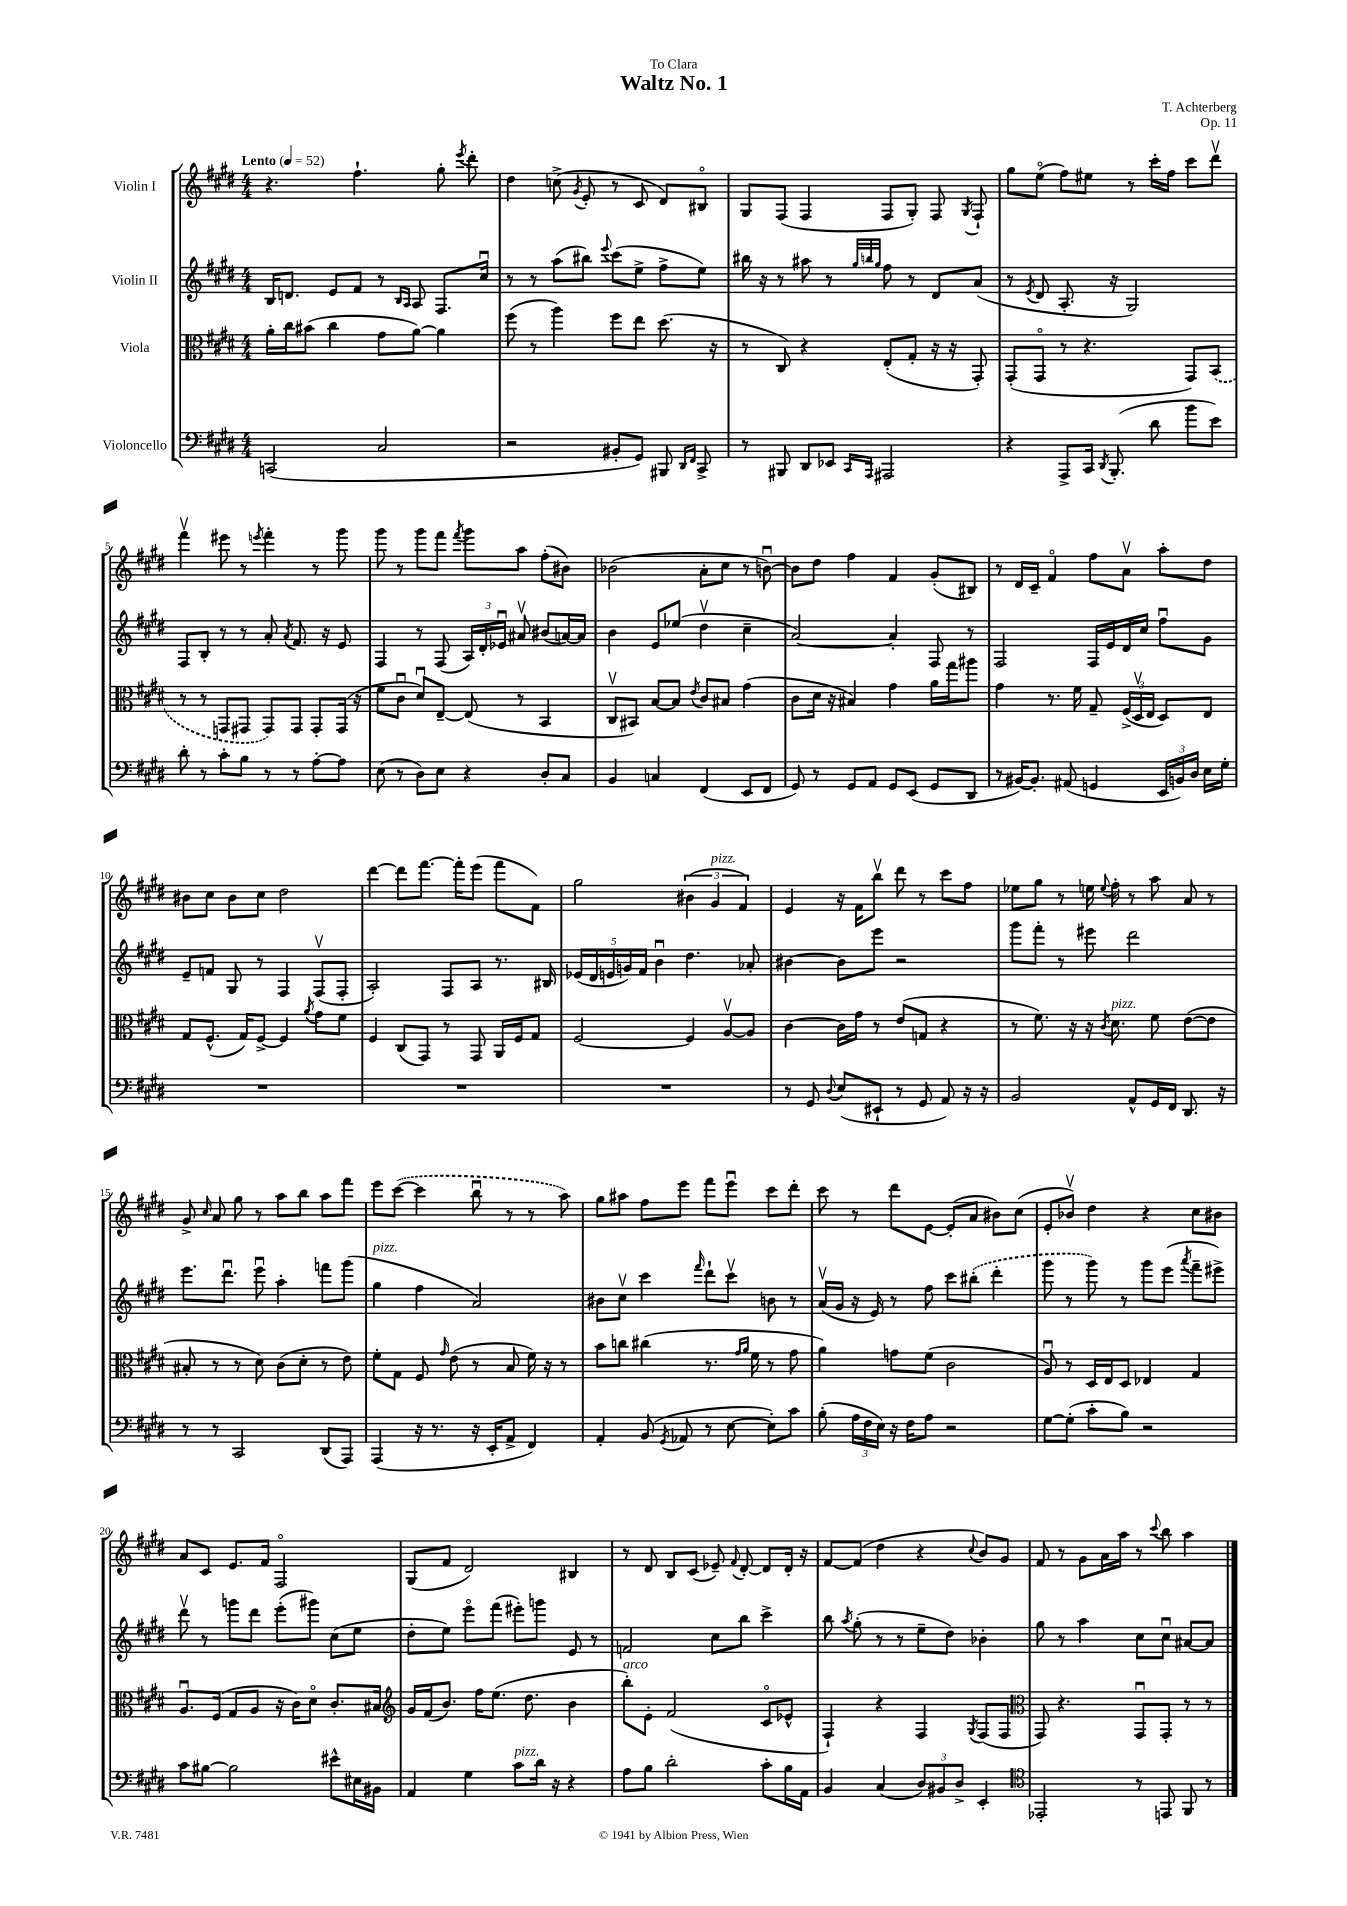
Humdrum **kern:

**kern	**kern	**kern	**kern
*part4	*part3	*part2	*part1
*staff4	*staff3	*staff2	*staff1
*I"Violoncello	*I"Viola	*I"Violin II	*I"Violin I
*clefF4	*clefC3	*clefG2	*clefG2
*k[f#c#g#d#]	*k[f#c#g#d#]	*k[f#c#g#d#]	*k[f#c#g#d#]
*M4/4	*M4/4	*M4/4	*M4/4
*MM52	*MM52	*MM52	*MM52
=1	=1	=1	=1
!	!	!	!LO:TX:a:B:t=Lento
(2CCn/	16a'\LL	16B/KL	4.r
.	16cc#\J	8.dn/J	.
.	(8b#X\J	.	.
.	4cc#\	8e/L	.
.	.	8f#/J	4.ff#`\
2C#/	8g#\L	8r	.
.	.	16qqB/LL	.
.	.	16qqA/JJ	.
.	[8a\J)	8A/	.
.	4a\]	8.F#/L	8gg#'\
.	.	.	8qeee/
.	.	.	8ddd#'\
.	.	16cc#u/Jk	.
=2	=2	=2	=2
2r	(8ff#\	8r	4dd#\
.	8r	8r	.
.	4aa\)	(8aa\L	(8ccn^\
.	.	.	8qg#/
.	.	8bb#X\J)	8e'/
.	.	8qqeee/	.
8BB#X'/L	8ff#\L	(8ccc#\L	8r
8GG#/J)	8ee\J	8ee^\J	8c#/
8BBB#X/	(8.dd#\	8ff#^\L	8d#/L)
16qqDD#/LL	.	.	.
16qqFF#/JJ	.	.	.
8CC#^/	.	8ee\J)	8B#X/J
.	16r	.	.
=3	=3	=3	=3
8r	8r	16bb#X\	8G#/L
.	.	16r	.
8BBB#X/	8C#/)	8r	(8F#/J
8DD#/L	4r	8aa#X\	4F#/
8EE-X/J	.	8r	.
.	.	32qqgg#/LLL	.
16qqCC#/LL	.	32qqbbn/	.
16qqAAA/JJ	.	32qqgg#/JJJ	.
2AAA#X/	(8E'/L	8ff#\	8F#/L
.	8G#'/J	8r	8G#'/J)
.	16r	8d#/L	8F#/
.	16r	.	.
.	.	.	8qG#/
.	8GG#'/)	(8a/J	8F#`/
=4	=4	=4	=4
4r	(8GG#'/L	8r	8gg#\L
.	.	8qe/	.
.	8GG#/J	8d#/	(8ee\J
8AAA^/L	8r	8.A'/	8ff#\L)
16CC#/Jk	4.r	.	8ee#X\J
8qDD#/	.	.	.
(8.BBB'/	.	16r	.
.	.	2G#/)	8r
8d#\	.	.	16ccc#'\LL
.	.	.	16ff#\JJ
8b\L	8GG#/L)	.	8ccc#\L
8e\J)	(8BB/J	.	8ddd#v\J
!!LO:LB:g=z
=5	=5	=5	=5
8d#'\	8r	8F#/L	4fff#v\
8r	8r	8B'/J	.
8c#'\L	8GGn/L	8r	8eee#X\
8B\J	8GG#X/J	8r	8r
.	.	.	8qeeen/
8r	8GG#/L)	8a'/	4fff#'\
.	.	8qa/	.
8r	8GG#/J	8.f#/	.
[8A'\L	8GG#'/L	.	8r
.	.	16r	.
8A\J]	(16GG#/Jk	8e/	8ggg#\
.	16r	.	.
=6	=6	=6	=6
(8E\	8f#\L	4F#/	8ggg#\
8r	8c#u\J	.	8r
8D#\L)	8d#u/L)	8r	8ggg#\L
8E\J	[8E~/J	(8F#/	8fff#\J
.	.	.	8qfff#/
4r	(8E/]	24A/LL)	8ggg#\L
.	.	24d#'/	.
.	.	24e-Xu/JJ	.
.	8r	8a#Xv/	8aa\J
8D#'/L	4BB/	(8b#X/L	(8ff#'\L
8C#/J	.	[16an/L)	8b#X\J)
.	.	16a/JJ]	.
=7	=7	=7	=7
4BB/	8C#v/L	4b\	(2b-X\
.	8BB#X/J)	.	.
4Cn/	[8B/L	8e/L	.
.	8B/J]	(8ee-X/J	.
.	8qe/	.	.
(4FF#/	8c#/L	4dd#v\	8a'\L
.	8B#X/J	.	8cc#\J
8EE/L	(4g#\	4cc#~\	8r
8FF#/J	.	.	[8bnu\)
=8	=8	=8	=8
8GG#/)	8c#\L	[2a/)	8b\L]
8r	16d#\Jk	.	8dd#\J
.	16r	.	.
8GG#/L	4B#X/)	.	4ff#\
8AA/J	.	.	.
8GG#/L	4g#\	4a'/]	4f#/
(8EE/J	.	.	.
8GG#/L	16a\LL	8F#/	(8g#'/L
.	16gg#\J	.	.
8DD#/J	8aa#X\J	8r	8B#X/J)
=9	=9	=9	=9
8r	4g#\	2F#/	8r
[16BB#X/KL)	.	.	16d#/LL
8.BB#'/J]	.	.	16c#~/JJ
.	8.r	.	4f#/
(8AA#X/	.	.	.
.	16f#\	.	.
4GGn/	8G#~/	16F#/LL	8ff#\L
.	.	16e/	.
.	(24F#^/LL	16d#/	8av\J
.	24D#v/	.	.
.	.	16cc#/JJ	.
.	24E/JJ	.	.
24EE/LL	8D#/L)	8ff#u\L	8aa'\L
24BBn/)	.	.	.
24D#/JJ	.	.	.
16E\LL	8E/J	8g#\J	8dd#\J
16G#'\JJ	.	.	.
!!LO:LB:g=z
=10	=10	=10	=10
1r	8G#/L	8e~/L	8b#X\L
.	(8.F#^^/J	8fn/J	8cc#\J
.	.	8G#/	8b#\L
.	16G#/KL)	.	.
.	[8F#^/J	8r	8cc#\J
.	4F#/]	4F#/	2dd#\
.	8qa/	.	.
.	8g#\L	(8F#v/L	.
.	8f#\J	8F#'/J	.
=11	=11	=11	=11
1r	4F#/	2A'/)	[4ddd#\
.	(8C#/L	.	8ddd#\L]
.	8GG#/J)	.	[8.fff#\J
.	8r	8F#/L	.
.	.	.	16fff#'\KL]
.	8GG#/	8A/J	(8eee\J
.	16AA/LL	8.r	8fff#\L
.	16F#/J	.	.
.	8G#/J	.	8f#\J)
.	.	16B#X/	.
=12	=12	=12	=12
1r	[2F#/	(20e-X/LL	2gg#\
.	.	20d#/	.
.	.	20en/	.
.	.	20gn/)	.
.	.	20f#/JJ	.
.	.	4bu\	.
.	4F#/]	4.dd#\	(6b#X\
!	!	!	!LO:TX:a:i:t=pizz.
.	.	.	6g#/
.	[8Av/L	.	.
.	.	.	6f#/)
.	8A/J]	8a-X'/	.
=13	=13	=13	=13
8r	[4c#\	[4b#X\	4e/
8GG#/	.	.	.
8qqD#/	.	.	.
(8E/L	16c#\LL]	8b#\L]	16r
.	16g#\JJ	.	16f#\KL
8EE#X`/J	8r	8eee\J	8bbv\J
8r	(8e/L	2r	8ddd#\
8GG#/	8Gn/J	.	8r
8AA/)	4r	.	8ccc#\L
16r	.	.	8ff#\J
16r	.	.	.
=14	=14	=14	=14
2BB/	8r	8ggg#\L	8ee-X\L
.	8.f#\)	8fff#'\J	8gg#\J
.	.	8r	8r
.	16r	.	.
.	16r	8eee#X\	16een\
.	8qc#/	.	8qqee/
!	!LO:TX:a:i:t=pizz.	!	!
.	8.d#\	.	16ff#'\
8AA^^/L	.	2ddd#\	8r
16GG#/L	8f#\	.	8aa\
16FF#/JJ	.	.	.
8.DD#/	([8e\L	.	8a/
.	8e\J]	.	8r
16r	.	.	.
!!LO:LB:g=z
=15	=15	=15	=15
8r	8B#X'/	8.eee\L	8g#^/
.	.	.	16qqcc#/
8r	8r	.	8a/
.	.	8.ddd#u\J	.
2CC#/	8r	.	8gg#\
.	8d#\)	8eeeu\	8r
.	(8c#\L	4aa'\	8aa\L
.	8d#'\J	.	8bb\J
(8DD#/L	8r	8fffn\L	8aa\L
8AAA/J)	8e\)	(8ggg#\J	8fff#\J
=16	=16	=16	=16
!	!	!LO:TX:a:i:t=pizz.	!
(4AAA/	8f#'\L	4gg#\	8eee\L
.	8G#\J	.	([8ccc#\J
16r	8F#/	4ff#\	4ccc#\]
8.r	.	.	.
.	16qqg#/	.	.
.	(8e\	.	.
16r	8r	2a/)	8bbu\
16EE'/KL	.	.	.
8AA^/J	8B/	.	8r
4FF#/)	16f#\)	.	8r
.	16r	.	.
.	8r	.	8aa\)
=17	=17	=17	=17
4AA'/	8b\L	8b#X\L	8gg#\L
.	8ccn\J	8cc#v\J	8aa#X\J
(8BB/	(4cc#X\	4ccc#\	8ff#\L
8qGG#/	.	.	.
8AA-X/	.	.	8eee\J
.	.	16qqfff#/	.
8r	8.r	8ddd#`\L	8fff#\L
[8E\	.	8ccc#v\J	8eeeu\J
.	16qqg#/LL	.	.
.	16qqa/JJ	.	.
.	16f#\	.	.
8E'\L])	8r	8bn\	8ccc#\L
8c#\J	8g#\	8r	8ddd#'\J
=18	=18	=18	=18
(8B'\	4a\)	(16av/LL	8ccc#\
.	.	16g#/JJ	.
24A\LL	.	16r	8r
24F#\	.	.	.
.	.	16e/)	.
24E\JJ)	.	.	.
16r	8gn\L	8r	8ddd#\L
16F#\KL	.	.	.
8A\J	(8f#\J	8ff#\	[8e\J
2r	2c#\	8ccc#\L	(8e'/L]
.	.	(8bb#X'\J	8a/J
.	.	4ddd#'\	8b#X\L)
.	.	.	(8cc#\J
=19	=19	=19	=19
[8G#\L	8Au/)	8ggg#\	8e'/L
(8G#'\J]	8r	8r	8b-Xv/J)
8c#'\L	16D#/LL	8ggg#\)	4dd#\
.	16E/J	.	.
8B\J)	8D#/J	8r	.
2r	4E-X/	8ggg#\L	4r
.	.	(8eee\J	.
.	.	8qaaa/	.
.	4G#/	8fff#~\L	8cc#\L
.	.	8eee#X^\J)	8b#X\J
!!LO:LB:g=z
=20	=20	=20	=20
8c#\L	8.Au/L	8ddd#v\	8a/L
[8B#X\J	.	8r	8c#/J
.	(16F#/Jk	.	.
2B#\]	8G#/L	8gggn\L	8.e/L
.	8A/J	8ddd#\J	.
.	.	.	16f#/Jk
.	16r	(8eee'\L	2F#/
.	16c#\KL)	.	.
.	8d#\J	8ggg#X\J)	.
8e#X^^\L	8.c#'/L	(8cc#\L	.
16E#X\L	.	8ee\J	.
16BB#X\JJ	16B#X/Jk	.	.
=21	=21	=21	=21
*	*clefG2	*	*
4AA/	16g#/LL	8dd#'\L	(8G#/L
.	(16f#/J	.	.
.	8.b/J)	8ee\J)	8f#/J
4G#\	.	8eee\L	2d#/)
.	16ff#\KL	.	.
.	(8.ee\J	(8fff#\J	.
!LO:TX:a:i:t=pizz.	!	!	!
8c#\L	.	8eee#X'\L)	.
.	8.dd#\	.	.
16d#\Jk	.	8gggn\J	.
16r	.	.	.
4r	4b\	8e/	4B#X/
.	.	8r	.
=22	=22	=22	=22
!	!LO:TX:a:i:t=arco	!	!
8A\L	8bb'\L)	2fn/	8r
8B\J	8e'\J	.	8d#/
2d#'\	(2f#/	.	8B/L
.	.	.	(8c#/J
.	.	8cc#\L	8e-X~/)
.	.	.	8qqf#/
.	.	8bb\J	[8d#'/
8c#'\L	8c#/L	4ccc#^\	8d#/L]
16B\L	8e-X^^/J	.	16d#'/Jk
16AA\JJ	.	.	16r
=23	=23	=23	=23
4BB/	4F#`/)	8bb\	[8f#/L
.	.	8qaa/	.
.	.	(8gg#'\	(8f#/J]
(4C#/	4r	8r	4dd#\
.	.	8r	.
12D#/L)	4F#/	8ee~\L	4r
12BB#X/	.	.	.
.	.	8dd#\J)	.
12D#^/J	.	.	.
.	8qG#/	.	8qqcc#/
4EE'/	(8F#/L	4b-X'\	8b/L)
.	8F#/J	.	8g#/J
=24	=24	=24	=24
*clefC4	*clefC3	*	*
2EE-X'/	8GG#/)	8gg#\	8f#/
.	4.r	8r	8r
.	.	4aa\	8g#\L
.	.	.	16a\L
.	.	.	16aa\JJ
8r	8GG#u/L	8cc#\L	8r
.	.	.	8qqccc#/
8EEn/	8GG#'/J	8cc#u\J	8bb\
8FF#/	8r	[8a#X/L	4aa\
8r	8r	8a#/J]	.
==	==	==	==
*-	*-	*-	*-
